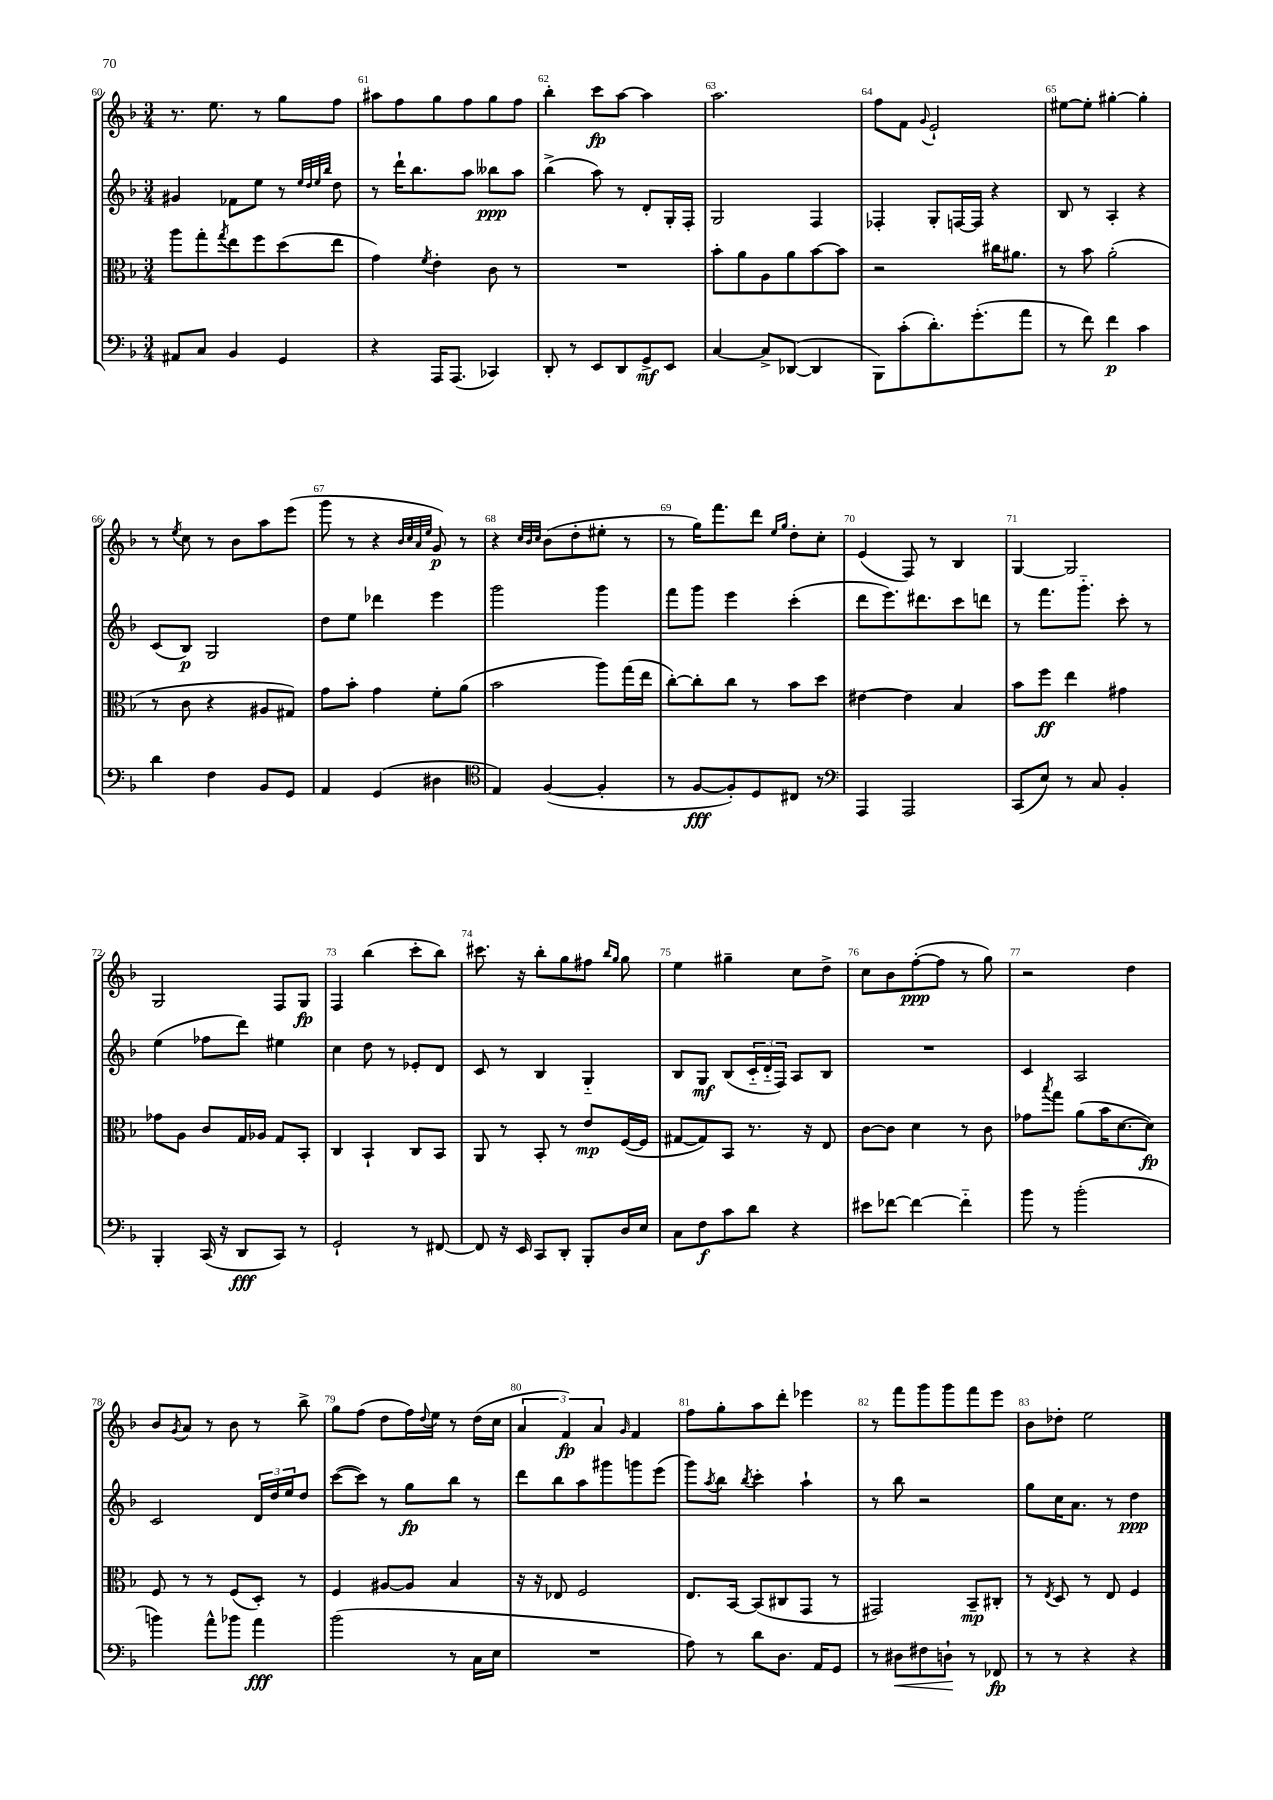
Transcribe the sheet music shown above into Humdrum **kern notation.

**kern	**kern	**kern	**kern
*staff4	*staff3	*staff2	*staff1
*clefF4	*clefC3	*clefG2	*clefG2
*k[b-]	*k[b-]	*k[b-]	*k[b-]
*M3/4	*M3/4	*M3/4	*M3/4
8AA#/L	8aa\L	4g#/	8.r
8C/J	8gg'\	.	.
.	.	.	8.ee\
.	8qgg/	.	.
4BB-/	8ee\	8f-\L	.
.	8ff\	8ee\J	8r
4GG/	(8dd\	8r	8gg\L
.	.	32qqee/LLL	.
.	.	32qqdd/	.
.	.	32qqee/	.
.	.	32qqbb-/JJJ	.
.	8ee\J	8dd\	8ff\J
=	=	=	=
4r	4g\)	8r	8aa#\L
.	.	16ddd`\LK	8ff\
.	.	8.bb-\	.
.	8qf/	.	.
16AAA/LK	4e'\	.	8gg\
(8.AAA/J	.	.	.
.	.	8aa\J	8ff\
4CC-/)	8c\	8bb--\L	8gg\
.	8r	8aa\J	8ff\J
=	=	=	=
8DD'/	2.r	(4bb-^\	4bb-'\
8r	.	.	.
8EE/L	.	8aa\)	8ccc\L
8DD/	.	8r	[8aa\J
8GG^/	.	8d'/L	4aa\]
8EE/J	.	16G'/L	.
.	.	16F'/JJ	.
=	=	=	=
[4C/	8b-'\L	2G/	2.aa\
.	8a\	.	.
8C^/]L	8A\	.	.
([8DD-/J	8a\	.	.
4DD-/]	[8b-\	4F/	.
.	8b-\]J	.	.
=	=	=	=
8BBB-\L)	2r	4F-'/	8ff\L
(8c'\	.	.	8f\J
.	.	.	8qqg/
8.d'\)	.	8G'/L	2e`/
.	.	[16F/L	.
(8.g'\	.	16F/]JJ	.
.	16cc#\LK	4r	.
.	8.a#\J	.	.
8a\J	.	.	.
=	=	=	=
8r	8r	8B-/	[8ee#\L
8f\)	8b-\	8r	8ee#'\]J
4f\	(2a'\	4A'/	[4gg#'\
4c\	.	4r	4gg#'\]
=	=	=	=
4d\	8r	(8c/L	8r
.	.	.	8qee/
.	8c\	8B-/J)	8cc\
4F\	4r	2G/	8r
.	.	.	8b-\L
8BB-/L	8A#/L	.	8aa\
8GG/J	8G#/J)	.	(8eee\J
=	=	=	=
4AA/	8g\L	8dd\L	8ggg\
.	8b-'\J	8ee\J	8r
(4GG/	4g\	4ddd-\	4r
.	.	.	32qqb-/LLL
.	.	.	32qqcc/
.	.	.	32qqa/
.	.	.	32qqee/JJJ
4D#\	8f'\L	4eee\	8g/)
.	(8a\J	.	8r
=	=	=	=
*clefC4	*	*	*
4E/)	2b-\	2ggg\	4r
.	.	.	32qqcc/LLL
.	.	.	32qqb-/
.	.	.	32qqcc/JJJ
([4F/	.	.	(8b-\L
.	.	.	8dd'\
4F'/]	8aa\L)	4ggg\	8ee#'\J
.	(16gg\L	.	8r
.	16ee\JJ	.	.
=	=	=	=
8r	[8cc'\L)	8fff\L	8r
[8F/L	8cc'\]	8ggg\J	16gg\LK)
.	.	.	8.fff\
8F'/])	8cc\J	4eee\	.
8D/	8r	.	8ddd\J
.	.	.	16qqee/LL
.	.	.	16qqgg/JJ
8C#/J	8b-\L	(4ccc'\	8dd'\L
8r	8dd\J	.	8cc'\J
=	=	=	=
*clefF4	*	*	*
4AAA/	[4e#\	8ddd\L	(4e/
.	.	8.eee\)	.
2AAA/	4e#\]	.	8F/)
.	.	8.ddd#\	.
.	.	.	8r
.	4B-/	8ccc\	4B-/
.	.	8ddd\J	.
=	=	=	=
(8CC/L	8b-\L	8r	[4G/
8E/J)	8ff\J	8.fff\L	.
8r	4ee\	.	2G/]
.	.	8.ggg'~\J	.
8C/	.	.	.
4BB-'/	4g#\	8ccc'\	.
.	.	8r	.
=	=	=	=
4BBB-'/	8g-\L	(4ee\	2G/
.	8A\J	.	.
(16CC/	8c/L	8ff-\L	.
16r	.	.	.
8DD/L	16G/L	8ddd\J)	.
.	16A-/JJ	.	.
8CC/J)	8G/L	4ee#\	8F/L
8r	8BB-'/J	.	8G/J
=	=	=	=
2GG`/	4C/	4cc\	4F/
.	4BB-`/	8dd\	(4bb-\
.	.	8r	.
8r	8C/L	8e-'/L	8ccc'\L
[8FF#/	8BB-/J	8d/J	8bb-\J)
=	=	=	=
8FF#/]	8AA/	8c/	8.ccc#\
16r	8r	8r	.
16EE/	.	.	16r
8CC/L	8BB-'/	4B-/	8bb-'\L
8DD'/J	8r	.	8gg\
8BBB-'/L	8e/L	4G'~/	8ff#\J
.	.	.	16qqbb-/LL
.	.	.	16qqgg/JJ
16D/L	([16F/L	.	8gg\
16E/JJ	16F/]JJ	.	.
=	=	=	=
8C\L	[8G#/L	8B-/L	4ee\
8F\	8G#/])	8G/J	.
8c\	8BB-/J	(8B-/L	4gg#~\
8d\J	8.r	24c'~/L	.
.	.	24d'~/	.
.	.	24F/JJ)	.
4r	.	8A/L	8cc\L
.	16r	.	.
.	8E/	8B-/J	8dd^\J
=	=	=	=
8e#\L	[8c\L	2.r	8cc\L
[8f-\J	8c\]J	.	8b-\
4f-\_	4d\	.	([8ff'\
.	.	.	8ff\]J
4f-'~\]	8r	.	8r
.	8c\	.	8gg\)
=	=	=	=
8b-\	8g-\L	4c/	2r
.	8qbb-/	.	.
8r	8gg\J	.	.
(2b-'\	(8a\L	2A/	.
.	16b-\K	.	.
.	[8.d\	.	.
.	.	.	4dd\
.	8d\]J)	.	.
=	=	=	=
4b\)	8F/	2c/	8b-/L
.	.	.	8qg/
.	8r	.	8a/J
8a^^\L	8r	.	8r
8b-\J	(8F/L	.	8b-\
4a\	8D'/J)	24d/LL	8r
.	.	24dd/	.
.	.	24ee/J	.
.	8r	8dd/J	8bb-^\
=	=	=	=
(2b-\	4F/	([8ccc\L	8gg\L
.	.	8ccc\]J)	(8ff\J
.	[8A#/L	8r	8dd\L
.	8A#/]J	8gg\L	16ff\L)
.	.	.	8qqdd/
.	.	.	16ee\JJ
8r	4B-/	8bb-\J	8r
16C\LL	.	8r	(16dd\LL
16E\JJ	.	.	16cc\JJ
=	=	=	=
2.r	16r	8ddd\L	6a/
.	16r	.	.
.	8E-/	8bb-\	.
.	.	.	6f/)
.	2F/	8aa\	.
.	.	.	6a/
.	.	8ggg#\	.
.	.	.	16qqg/
.	.	8ggg\	4f/
.	.	(8eee\J	.
=	=	=	=
8A\)	8.E/L	8ggg\L)	8ff\L
.	.	8qaa/	.
8r	.	8bb-\J	8gg'\
.	[16BB-/Jk	.	.
.	.	8qbb-/	.
8d\L	(8BB-/]L	4ccc'\	8aa\
8.D\J	8C#/	.	8ddd'\J
.	8GG/J	4aa`\	4eee-\
16AA/LK	.	.	.
8GG/J	8r	.	.
=	=	=	=
8r	2GG#/)	8r	8r
8D#\L	.	8bb-\	8fff\L
8F#\	.	2r	8ggg\
8D`\J	.	.	8ggg\
8r	8BB-~/L	.	8fff\
8FF-/	8C#'/J	.	8eee\J
=	=	=	=
8r	8r	8gg\L	8b-\L
.	8qE/	.	.
8r	8D/	16cc\K	8dd-'\J
.	.	8.a\J	.
4r	8r	.	2ee\
.	8E/	8r	.
4r	4F/	4dd\	.
==	==	==	==
*-	*-	*-	*-
